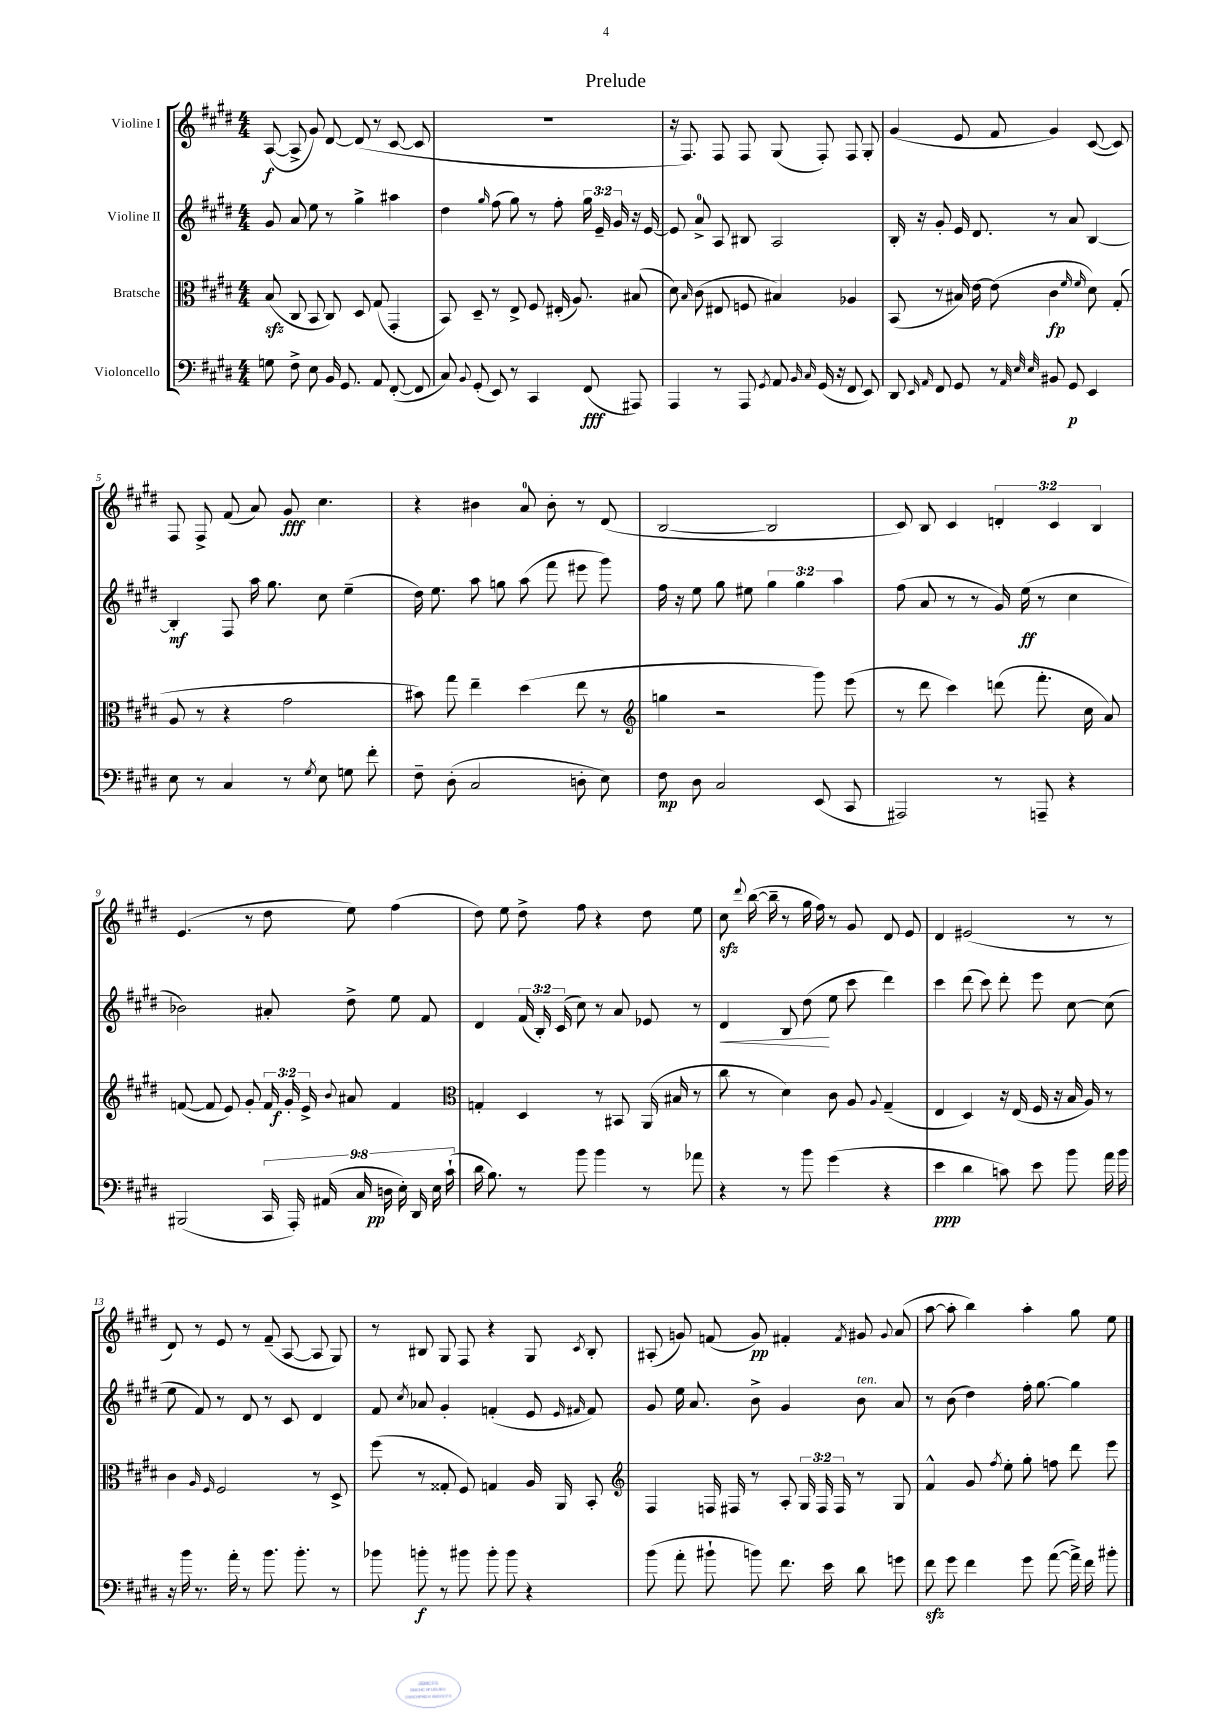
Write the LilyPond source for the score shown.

\header { title = "Prelude" }
<<
\new StaffGroup <<
\new Staff = "s0" \with { instrumentName = "Violine I" } {
    \clef treble \key e \major \numericTimeSignature \time 4/4 \override Staff.TupletNumber.text = #tuplet-number::calc-fraction-text
    \autoBeamOff a8~\f( a8-> gis'8) dis'8~ dis'8( r8 cis'8~ cis'8 |
    R1 |
    r16 fis8.) fis8 fis8 gis8( fis8-.) fis8 gis8-. |
    gis'4( e'8 fis'8 gis'4) cis'8~( cis'8) |
    fis8 fis8-> fis'8( a'8) gis'8\fff cis''4. |
    r4 bis'4 a'8-0 bis'8-. r8 dis'8( |
    b2~ b2 |
    cis'8) b8 cis'4 \tuplet 3/2 { d'4-. cis'4 b4 } |
    e'4.( r8 dis''8 e''8) fis''4( |
    dis''8) e''8 dis''8-> fis''8 r4 dis''8 e''8 |
    cis''8\sfz \appoggiatura { dis'''8 } b''16~( b''16-- r8 gis''16 fis''16) r8 gis'8 dis'8 e'8 |
    dis'4 eis'2( r8 r8 |
    dis'8) r8 e'8 r8 fis'8--( a8~ a8 gis8) |
    r8 bis8 gis8 fis8 r4 gis8 \acciaccatura { cis'8 } bis8-. |
    ais8-.( g'8) f'8( g'8\pp) fis'4-. \acciaccatura { fis'8 } gis'8 \appoggiatura { gis'8 } a'8( |
    a''8~ a''8-. b''4) a''4-. gis''8 e''8 \bar "|." |
}
\new Staff = "s1" \with { instrumentName = "Violine II" } {
    \clef treble \key e \major \numericTimeSignature \time 4/4 \override Staff.TupletNumber.text = #tuplet-number::calc-fraction-text
    \autoBeamOff gis'8 a'8 e''8 r8 gis''4-> ais''4 |
    dis''4 \grace { gis''16 } fis''8( gis''8) r8 fis''8-. \tuplet 3/2 { gis''16 e'16-- gis'16 } r16 e'16~ |
    e'8 a'8-0-> a8 bis8 a2 |
    b16-. r16 gis'8-. e'16 dis'8. r8 a'8 b4~ |
    b4-.\mf fis8 a''16 gis''8. cis''8 e''4--( |
    dis''16) e''8. a''8 g''8 a''8( fis'''8 eis'''8 gis'''8) |
    fis''16 r16 e''8 gis''8 eis''8 \tuplet 3/2 { gis''4 gis''4 a''4 } |
    fis''8( a'8 r8 r8 gis'16) e''16\ff( r8 cis''4 |
    bes'2) ais'8-. dis''8-> e''8 fis'8 |
    dis'4 \tuplet 3/2 { fis'16( b16-.) cis'16( } cis''8) r8 a'8 ees'8 r8 |
    dis'4\< b8 dis''8\!( e''8 cis'''8 dis'''4) |
    cis'''4 dis'''8( cis'''8) dis'''8-. e'''8 cis''8~ cis''8( |
    e''8 fis'8) r8 dis'8 r8 cis'8 dis'4 |
    fis'8 \acciaccatura { cis''8 } aes'8 gis'4-. f'4-.( e'8 \grace { e'16 fis'16 } fis'8) |
    gis'8 e''16 a'8. b'8-> gis'4 b'8^\markup { \italic "ten." } a'8 |
    r8 b'8( dis''4) fis''16-. gis''8.~ gis''4 \bar "|." |
}
\new Staff = "s2" \with { instrumentName = "Bratsche" } {
    \clef alto \key e \major \numericTimeSignature \time 4/4 \override Staff.TupletNumber.text = #tuplet-number::calc-fraction-text
    \autoBeamOff b8\sfz( cis8 b,8 cis8) dis8 gis8( gis,4-. |
    b,8) dis8-- r8 e8-> fis8 eis16-.( a8.) bis8( |
    dis'8) \grace { b16 } cis'8( eis8 f8 bis4) aes4 |
    b,8( r8 bis16) e'16~ e'8( cis'4\fp \grace { fis'16 fis'16 } dis'8) gis8-.( |
    a8 r8 r4 gis'2 |
    bis'8) gis''8 e''4-- dis''4( e''8 r8 |
    \clef treble g''4 r2 gis'''8) e'''8( |
    r8 dis'''8 cis'''4) d'''8( fis'''8.-. cis''16 a'8) |
    f'8~( f'8 e'8) gis'8-. \tuplet 3/2 { f'16 gis'16-.\f e'16-> } \appoggiatura { b'8 } ais'8 f'4 |
    \clef alto g4-. dis4 r8 bis,8 a,16( bis16 r8 |
    cis''8 r8 dis'4) cis'8 a8 \appoggiatura { a8 } gis4--( |
    e4 dis4) r16 e16( fis16 r16 b16 a16) r8 |
    cis'4 \grace { a16 fis16 } fis2 r8 dis8-> |
    fis''8( r8 gisis8-. fis8) g4 a16 a,16 b,8-. |
    \clef treble fis4 f16 fis16 r8 a8-. \tuplet 3/2 { gis16 fis16 fis16 } r8 gis8 |
    fis'4-^ gis'8 \acciaccatura { fis''8 } e''8-. gis''8-. f''8 dis'''8 e'''8 \bar "|." |
}
\new Staff = "s3" \with { instrumentName = "Violoncello" } {
    \clef bass \key e \major \numericTimeSignature \time 4/4 \override Staff.TupletNumber.text = #tuplet-number::calc-fraction-text
    \autoBeamOff g8 fis8-> e8 b,16 gis,8. a,8 fis,8~-.( fis,8 |
    cis8) \appoggiatura { b,8 } gis,8-.( e,8) r8 cis,4 fis,8\fff( ais,,8) |
    a,,4 r8 a,,8 \acciaccatura { gis,8 } a,8 \grace { b,16 cis16 } gis,16( r16 fis,8 e,8) |
    dis,8 \grace { e,16 a,16 } fis,8 gis,8 r8 \grace { a,32 e32 e32 } bis,8 gis,8\p e,4 |
    e8 r8 cis4 r8 \acciaccatura { gis8 } e8 g8 fis'8-. |
    fis8-- dis8-.( cis2 d8-. e8) |
    fis8\mp dis8 cis2 e,8( cis,8 |
    ais,,2) r8 a,,8-- r4 |
    bis,,2( \tuplet 9/8 { cis,16 a,,16-.) ais,16( cis16 d16\pp e16-.) dis,16 e16 cis'16-!( } |
    dis'16 b8.) r8 b'8 b'4 r8 aes'8 |
    r4 r8 b'8 gis'4( r4 |
    e'4\ppp dis'4 c'8) e'8 b'8 a'16 b'16 |
    r16 b'16 r8. a'16-. r8 b'8. b'8.-. r8 |
    bes'8 b'8-.\f r8 bis'8 bis'8-. bis'8 r4 |
    b'8( a'8-. bis'8-! b'8) fis'8. e'16 dis'8 g'8 |
    fis'8\sfz gis'8 fis'4 gis'8 a'8~( a'16->) fis'16 bis'8-. \bar "|." |
}
>>
>>
